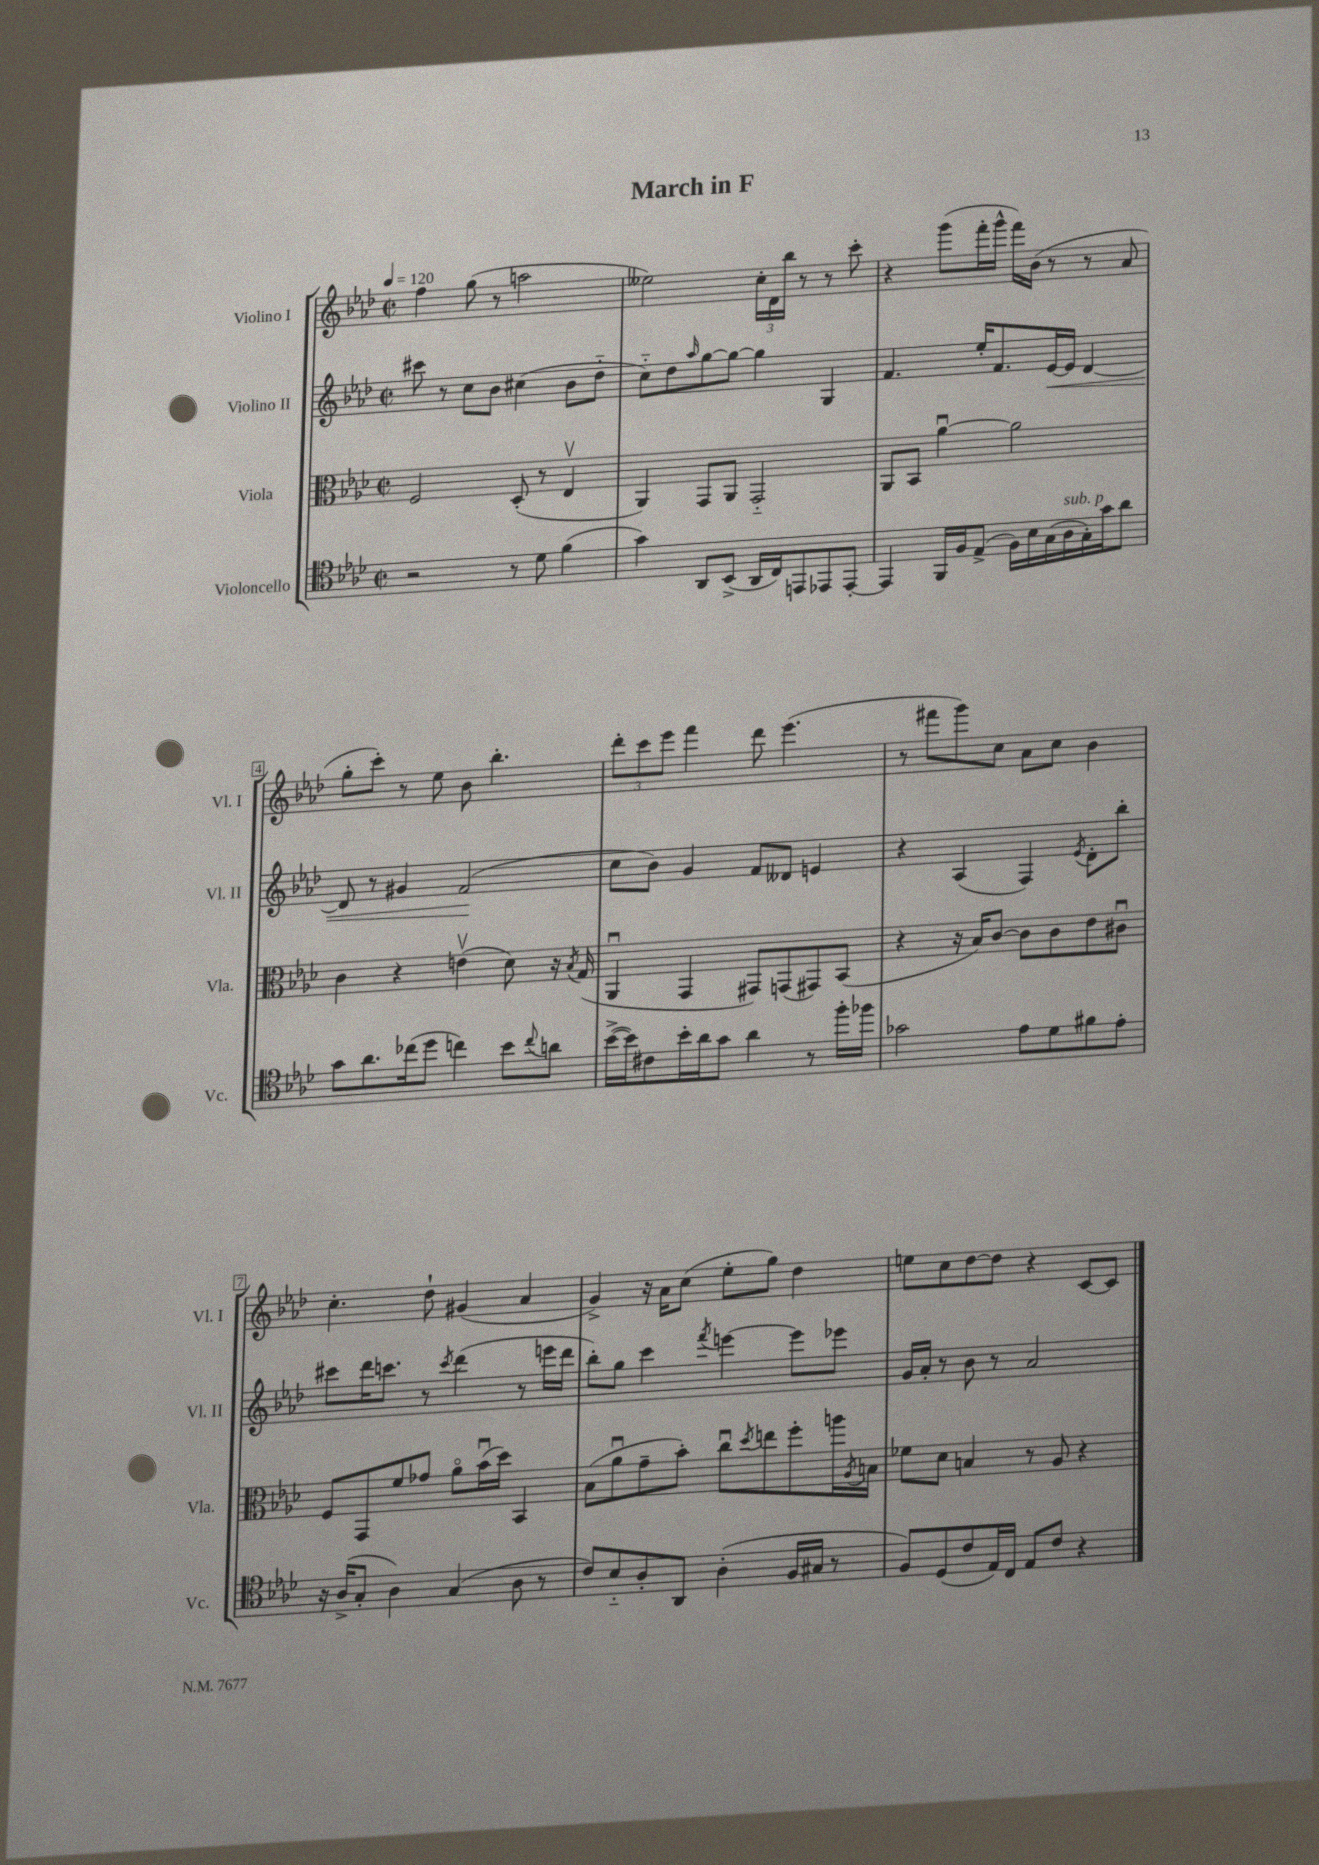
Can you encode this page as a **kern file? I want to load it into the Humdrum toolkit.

**kern	**kern	**kern	**dynam	**kern
*part4	*part3	*part2	*part2	*part1
*staff4	*staff3	*staff2	*staff2	*staff1
*I"Violoncello	*I"Viola	*I"Violino II	*	*I"Violino I
*I'Vc.	*I'Vla.	*I'Vl. II	*	*I'Vl. I
*clefC4	*clefC3	*clefG2	*	*clefG2
*k[b-e-a-d-]	*k[b-e-a-d-]	*k[b-e-a-d-]	*	*k[b-e-a-d-]
*M2/2	*M2/2	*M2/2	*	*M2/2
*met(c|)	*met(c|)	*met(c|)	*	*met(c|)
*MM120	*MM120	*MM120	*	*MM120
=1	=1	=1	=1	=1
2r	2F/	8ccc#X\	.	4ff\
.	.	8r	.	.
.	.	8cc\L	.	(8gg\
.	.	8b-\J	.	8r
8r	(8D-'/	(4cc#X\	.	2aan\
8d-\	8r	.	.	.
(4f\	4E-v/	8b-\L	.	.
.	.	8dd-\J	.	.
=2	=2	=2	=2	=2
4g\)	4AA-/)	8cc\L)	.	2ee--X\)
.	.	8dd-\	.	.
.	.	16qqaa-/	.	.
8AA-/L	8GG/L	[8gg\	.	.
(8BB-^/J	8AA-/J	8gg\J_	.	.
16AA-/LL	2GG/	4gg\]	.	24cc'\LL
.	.	.	.	24d-\
16C/J)	.	.	.	.
.	.	.	.	24bb-\JJ
8EEn/	.	.	.	8r
8EE-X/	.	4G/	.	8r
[8EE-'/J	.	.	.	8ccc'\
=3	=3	=3	=3	=3
4EE-/]	8AA-/L	4.f/	.	4r
.	8BB-/J	.	.	.
16FF/LL	[4a-u\	.	.	(8ggg\L
16F/J	.	.	.	.
(8E-^/J	.	16ee-'/KL	.	16fff'\L
.	.	8.f/	.	16ggg^^\JJ
16F\LL)	2a-\]	.	.	16fff\LL)
16B-\	.	.	.	(16b-\JJ
!	!	!	!LO:HP:b	!
(16G\	.	[16e-/L	<	8r
!LO:TX:a:i:t=sub. p	!	!	!	!
16A-\	.	16e-/JJ]	.	.
16G'\)	.	[4d-/	.	8r
16g\J	.	.	.	.
8a-\J	.	.	.	8a-/
!!LO:LB:g=z
=4	=4	=4	=4	=4
8g\L	4c\	8d-/]	.	8gg'\L
8.a-\	.	8r	.	8ccc'\J)
.	4r	4g#X/	.	8r
(16cc-X\k	.	.	.	.
8dd-\J	.	.	.	8ee-\
4ccn\)	(4env\	(2f/	.	8b-\
.	.	.	.	4.bb-'\
8b-\L	8d-\)	.	.	.
8qqcc/	.	.	.	.
8an\J	16r	.	.	.
.	8qB-/	.	.	.
.	(16G/	.	.	.
.	.	.	[	.
=5	=5	=5	=5	=5
([16b-^\LL	4AA-u/	8cc\L	.	12ddd-'\L
16b-\J])	.	.	.	.
.	.	.	.	12ccc\
8c#X\	.	8b-\J)	.	.
.	.	.	.	12eee-\J
16b-'\L	4GG/	4g/	.	4fff\
16a-\J	.	.	.	.
8g\J	.	.	.	.
4a-\	8GG#X/L)	8f/L	.	8ddd-\
.	(8GGn/	8d--X/J	.	(4.eee-\
8r	8GG#X/)	4en/	.	.
16ff'\LL	(8BB-/J	.	.	.
16ff-X\JJ	.	.	.	.
=6	=6	=6	=6	=6
2g-X\	4r	4r	.	8r
.	.	.	.	8fff#X\L
.	16r	(4A-/	.	8ggg\)
.	16B-/KL)	.	.	.
.	[8c/J	.	.	8cc\J
8e-\L	8c\L]	4F/)	.	8a-\L
8d-\	8c\	.	.	8cc\J
.	.	8qe-/	.	.
8f#X\	8e-\	8d-'\L	.	4b-\
8e-'\J	8c#Xu\J	8bb-'\J	.	.
!!LO:LB:g=z
=7	=7	=7	=7	=7
16r	8F/L	8ccc#X\L	.	4.cc'\
(16A-^/KL	.	.	.	.
8G'/J	8GG/	16ddd-\K	.	.
.	.	8.cccn\J	.	.
4A-\)	8f/	.	.	.
.	8g-X/J	8r	.	8dd-`\
.	.	8qccc/	.	.
(4G/	8a-\L	(4ddd-\	.	(4g#X/
.	(16b-u\L	.	.	.
.	16dd-\JJ)	.	.	.
8A-\	4BB-/	8r	.	4a-/
8r	.	16eeen\LL	.	.
.	.	16ddd-\JJ	.	.
=8	=8	=8	=8	=8
8c/L)	(8B-\L	8bb-'\L)	.	4g^/)
8B-/	8a-u\	8gg\J	.	.
8A-'/	8g~\	4ccc\	.	16r
.	.	.	.	16a-\KL
8AA-/J	8b-'\J)	.	.	(8cc\J
.	.	8qfff/	.	.
(4A-'\	8ccu\L	[4eeen\	.	8ee-'\L
.	8qdd-/	.	.	.
.	8een\	.	.	8gg\J)
16F/LL	8ff'\	8eee\L]	.	4dd-\
16G#X/JJ	.	.	.	.
8r	16aan\L	8eee-X\J	.	.
.	8qA-/	.	.	.
.	16Bn\JJ	.	.	.
=9	=9	=9	=9	=9
8F/L)	8f-X\L	16g/LL	.	8een\L
.	.	16a-'/JJ	.	.
(8D-/	8d-\J	8r	.	8cc\
8c/	4Bn/	8b-\	.	[8dd-\
16E-/L)	.	8r	.	8dd-\J]
16C/JJ	.	.	.	.
8E-/L	8r	2a-/	.	4r
8c/J	8A-/	.	.	.
4r	4r	.	.	[8c/L
.	.	.	.	8c/J]
==	==	==	==	==
*-	*-	*-	*-	*-
